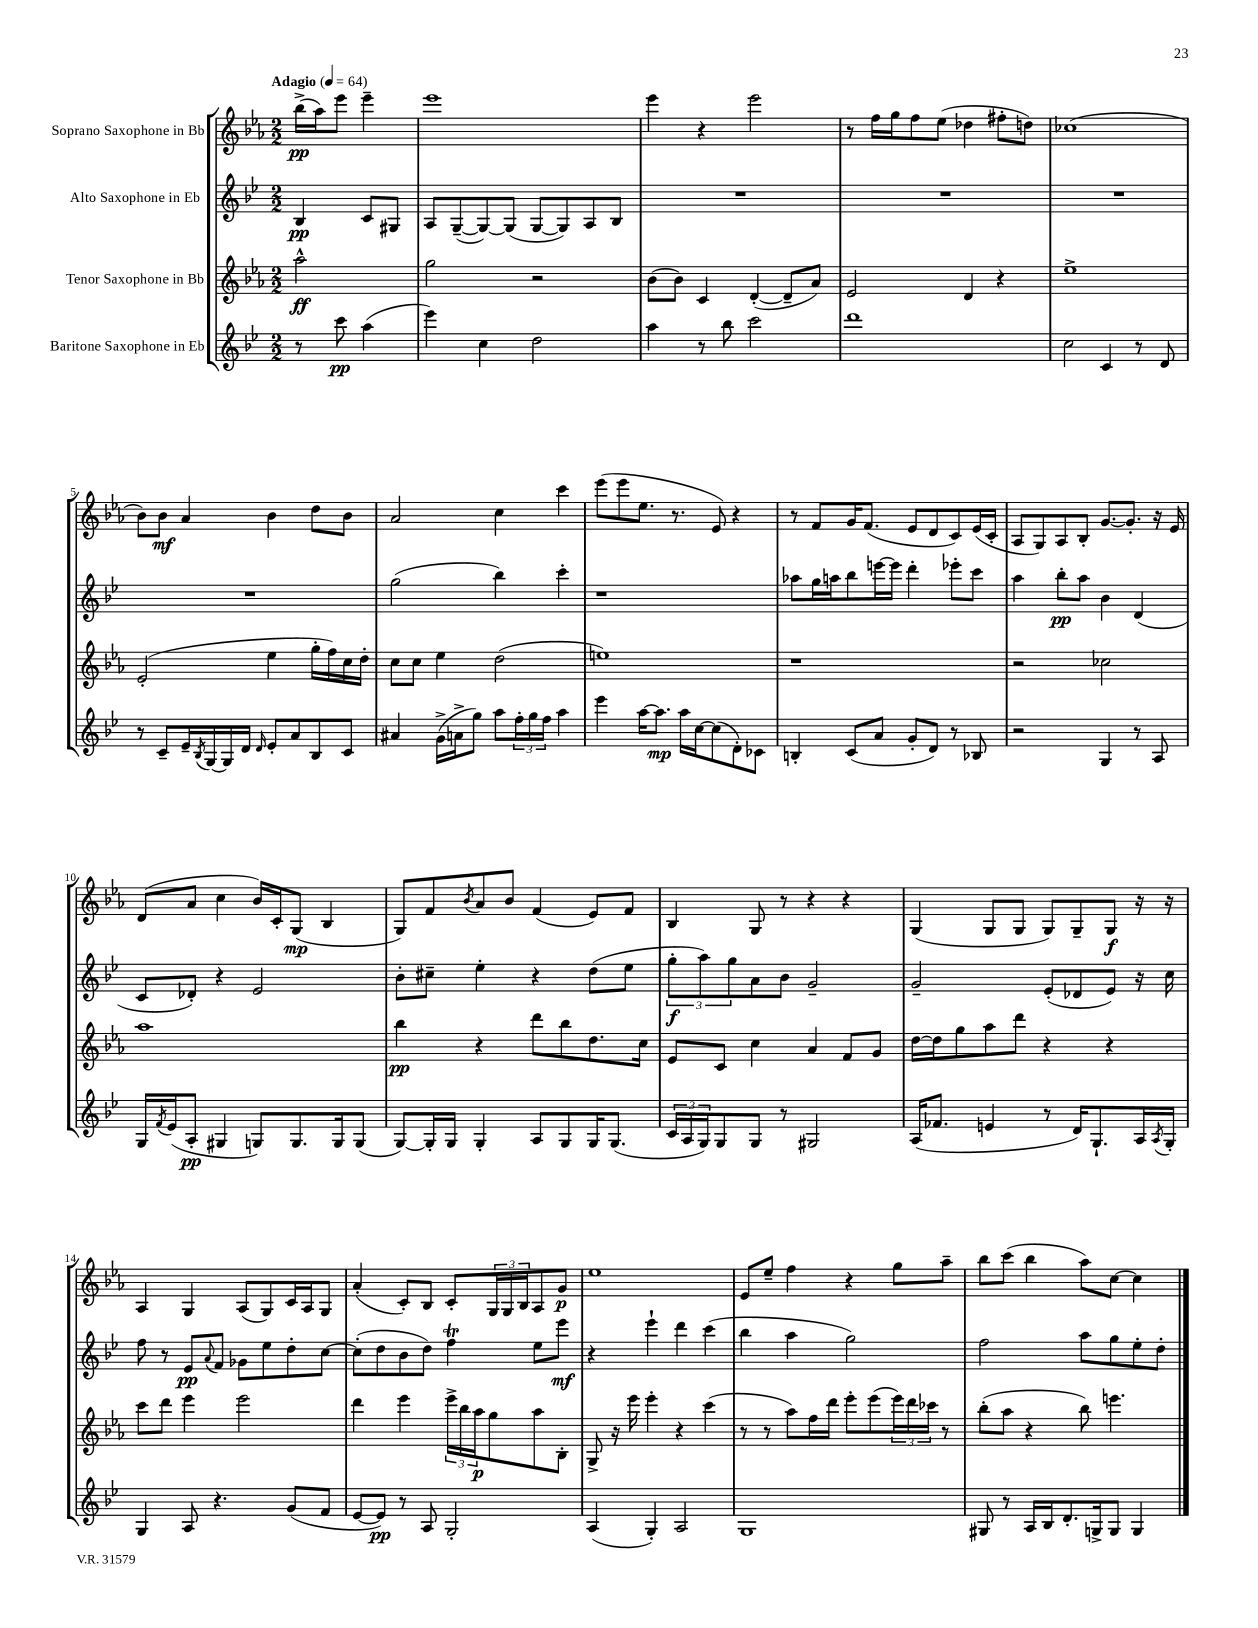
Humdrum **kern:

**kern	**kern	**kern	**kern
*staff4	*staff3	*staff2	*staff1
*clefG2	*clefG2	*clefG2	*clefG2
*k[b-e-]	*k[b-e-a-]	*k[b-e-]	*k[b-e-a-]
*M2/2	*M2/2	*M2/2	*M2/2
*MM64	*MM64	*MM64	*MM64
8r	2aa-^^	4B-	(16bb-^
.	.	.	16aa-)
8ccc	.	.	8eee-
(4aa	.	8c	4eee-~
.	.	8G#	.
=	=	=	=
4eee-)	2gg	8A	1eee-
.	.	([8G~	.
4cc	.	8G_)	.
.	.	(8G]	.
2dd	2r	[8G	.
.	.	8G])	.
.	.	8A	.
.	.	8B-	.
=	=	=	=
4aa	(8b-	1r	4eee-
.	8b-)	.	.
8r	4c	.	4r
8bb-	.	.	.
2ccc	([4d'	.	2eee-
.	8d~]	.	.
.	8a-)	.	.
=	=	=	=
1ddd	2e-	1r	8r
.	.	.	16ff
.	.	.	16gg
.	.	.	8ff
.	.	.	(8ee-
.	4d	.	4dd-
.	4r	.	8ff#'
.	.	.	8dd)
=	=	=	=
2cc	1ee-^	1r	(1cc-
4c	.	.	.
8r	.	.	.
8d	.	.	.
=	=	=	=
8r	(2e-'	1r	8b-)
8c~	.	.	8b-
16e-~	.	.	4a-
8qB-	.	.	.
[16G	.	.	.
16G]	.	.	.
16d	.	.	.
16qqd	.	.	.
8e-'	4ee-	.	4b-
8a	.	.	.
8B-	16gg'	.	8dd
.	16ff)	.	.
8c	16cc	.	8b-
.	16dd'	.	.
=	=	=	=
4a#	8cc	(2gg	2a-
.	8cc	.	.
(16g^	4ee-	.	.
16a^	.	.	.
8gg)	.	.	.
8aa	(2dd	4bb-)	4cc
24ff'	.	.	.
24gg	.	.	.
24ff	.	.	.
4aa	.	4ccc'	4ccc
=	=	=	=
4eee-	1ee)	1r	(8eee-
.	.	.	8eee-
[16aa	.	.	8.ee-
8.aa]	.	.	.
.	.	.	8.r
16aa	.	.	.
[16cc	.	.	.
(8cc]	.	.	8e-)
8d')	.	.	4r
8c-	.	.	.
=	=	=	=
4B'	1r	8aa-	8r
.	.	16gg	8f
.	.	16aa	.
(8c	.	8bb-	16g
.	.	.	(8.f
8a	.	[16eee	.
.	.	16eee]	.
8g'	.	4ddd'	8e-
8d)	.	.	8d
8r	.	8eee-'	8c)
8B-	.	8ccc	(16e-
.	.	.	16c'
=	=	=	=
2r	2r	4aa	8A-
.	.	.	8G)
.	.	8bb-'	8A-
.	.	8aa	8B-'
4G	2cc-	4b-	[8.g
.	.	.	8.g']
8r	.	(4d	.
8A	.	.	16r
.	.	.	16e-
=	=	=	=
16G	1aa-	8c	(8d
8qf	.	.	.
(16e-	.	.	.
8A'	.	8d-')	8a-
4G#	.	4r	4cc
8G)	.	2e-	16b-)
.	.	.	16c'
8.G	.	.	(8G
.	.	.	4B-
16G	.	.	.
(8G	.	.	.
=	=	=	=
[8G)	4bb-	8b-'	8G)
16G']	.	8cc#~	8f
16G	.	.	.
.	.	.	8qb-
4G'	4r	4ee-'	8a-
.	.	.	8b-
8A	8ddd	4r	(4f
8G	8bb-	.	.
16G	8.dd	(8dd	8e-)
(8.G	.	.	.
.	.	8ee-	8f
.	16cc	.	.
=	=	=	=
24c	8e-	12gg'	4B-
24A	.	.	.
24G)	.	12aa)	.
8G	8c	.	.
.	.	12gg	.
8G	4cc	8a	8G
8r	.	8b-	8r
2G#	4a-	2g~	4r
.	8f	.	4r
.	8g	.	.
=	=	=	=
(16A	[16dd	2g~	(4G
8.f-	16dd]	.	.
.	8gg	.	.
4e	8aa-	.	8G
.	8ddd	.	8G
8r	4r	(8e-'	8G)
16d)	.	8d-	8G~
8.G`	.	.	.
.	4r	8e-)	8G
16A	.	16r	16r
8qA	.	.	.
16G'	.	16cc	16r
=	=	=	=
4G	8ccc	8ff	4A-
.	8ddd	8r	.
8A	4eee-	8e-	4G
.	.	8qqa	.
4.r	.	8f	.
.	2eee-	8g-	(8A-
.	.	8ee-	8G)
(8g	.	8dd'	16c
.	.	.	16A-
8f	.	[8cc	8G
=	=	=	=
[8e-	4ddd	(8cc']	(4a-'
8e-])	.	8dd	.
8r	4eee-	8b-	8c')
8A	.	8dd)	8B-
2G'	24eee-^	4ff	8c'
.	24bb-	.	.
.	24aa-	.	.
.	8gg	.	24G
.	.	.	24G
.	.	.	24B-
.	8aa-	8ee-	8A-
.	8B-'	8eee-	8g
=	=	=	=
(4A	8G^	4r	1ee-
.	16r	.	.
.	16eee-	.	.
4G')	4eee-'	4eee-`	.
2A	4r	4ddd	.
.	(4ccc	(4ccc	.
=	=	=	=
1G	8r	4bb-	8e-
.	8r	.	8ee-~
.	8aa-)	4aa	4ff
.	16ff	.	.
.	16ddd	.	.
.	8eee-'	2gg)	4r
.	(8eee-	.	.
.	24eee-)	.	8gg
.	24ddd	.	.
.	24ccc-	.	.
.	8r	.	8aa-~
=	=	=	=
8G#	(8bb-'	2ff	8bb-
8r	8aa-	.	(8ccc
16A	4r	.	4bb-
16B-	.	.	.
8.d'	.	.	.
.	8bb-)	8aa	8aa-)
16G^	.	.	.
8G	4.eee	8gg	[8cc
4G	.	8ee-'	4cc]
.	.	8dd'	.
==	==	==	==
*-	*-	*-	*-
